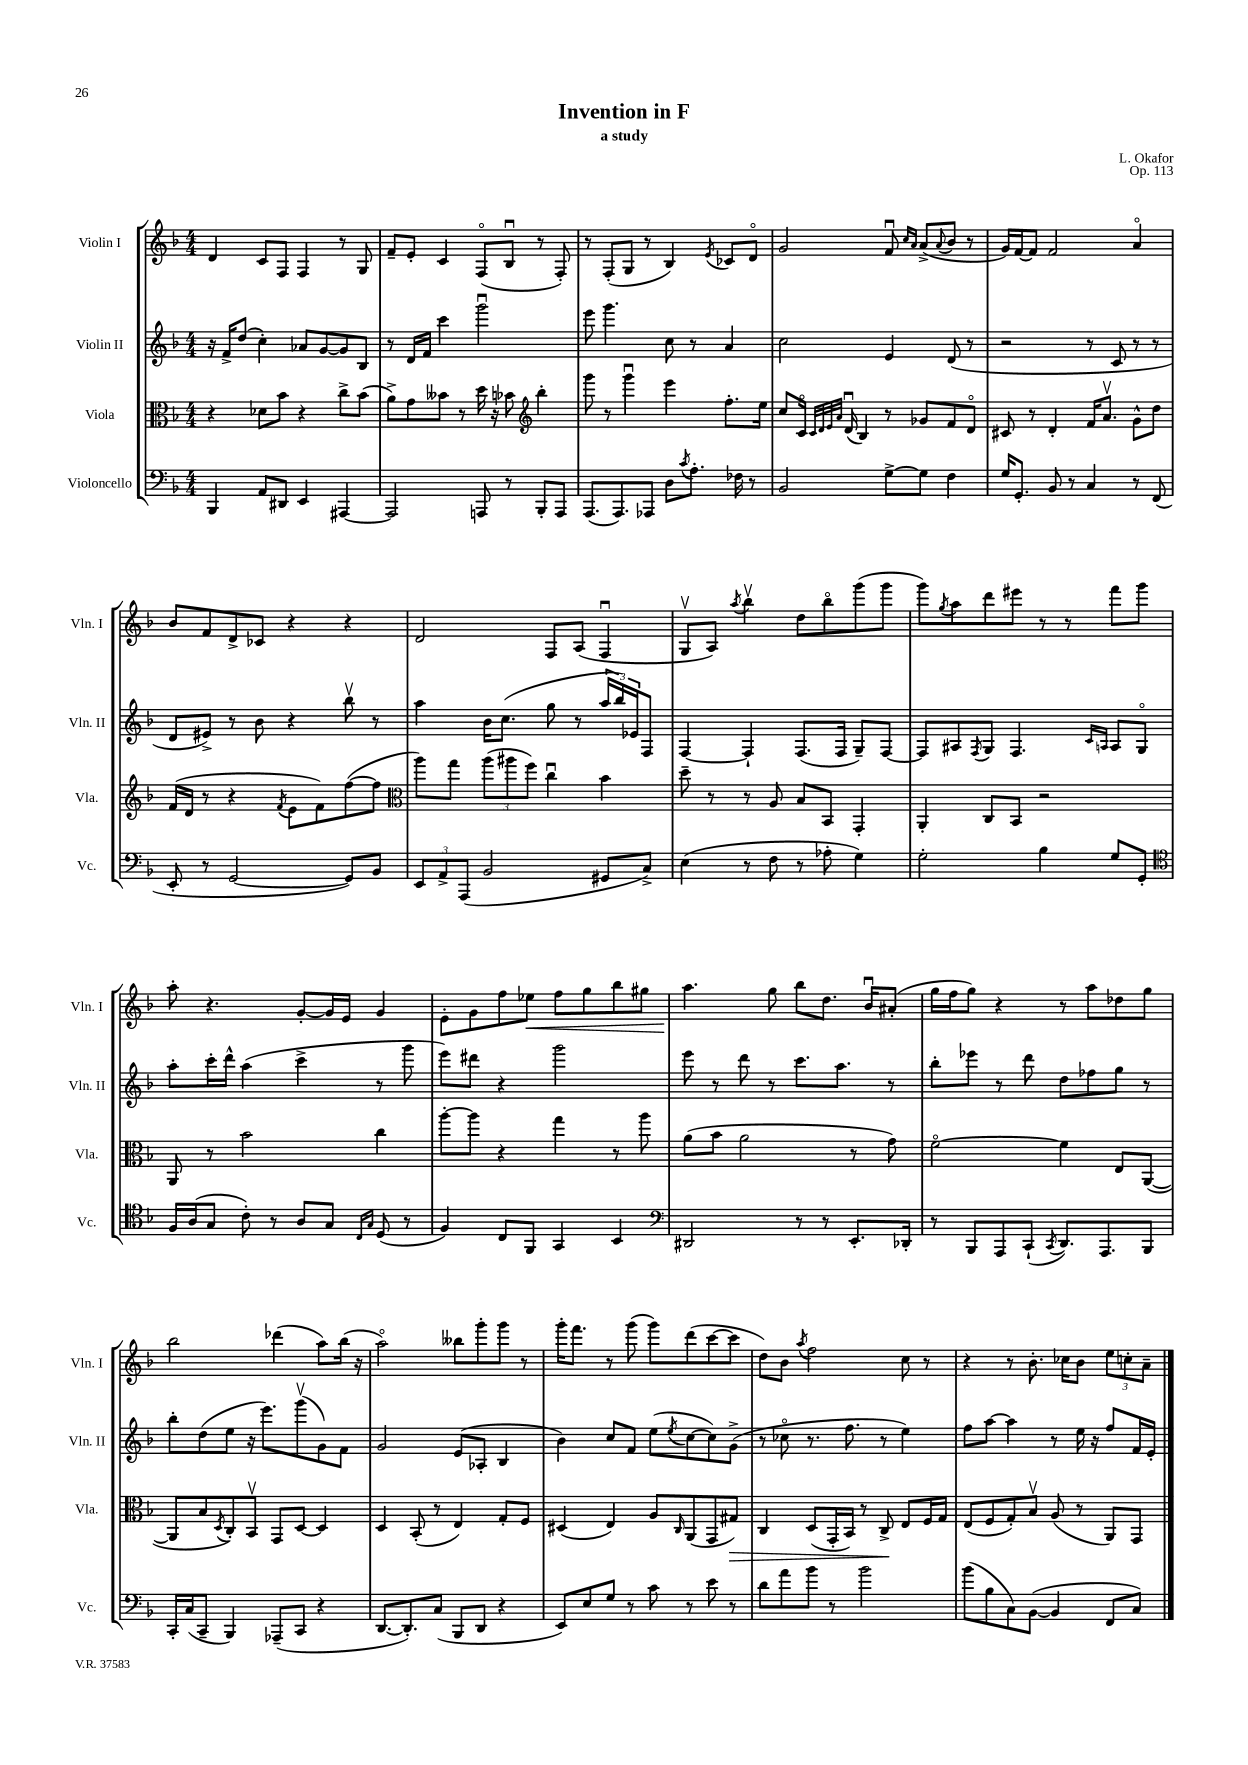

**kern	**kern	**dynam	**kern	**kern	**dynam
*part4	*part3	*part3	*part2	*part1	*part1
*staff4	*staff3	*staff3	*staff2	*staff1	*staff1
*I"Violoncello	*I"Viola	*	*I"Violin II	*I"Violin I	*
*I'Vc.	*I'Vla.	*	*I'Vln. II	*I'Vln. I	*
*clefF4	*clefC3	*	*clefG2	*clefG2	*
*k[b-]	*k[b-]	*	*k[b-]	*k[b-]	*
*M4/4	*M4/4	*	*M4/4	*M4/4	*
=1	=1	=1	=1	=1	=1
4BBB-/	4r	.	16r	4d/	.
.	.	.	16f^/KL	.	.
.	.	.	(8dd/J	.	.
8AA/L	8d-X\L	.	4cc'\)	8c/L	.
8DD#X/J	8b-\J	.	.	8F/J	.
4EE/	4r	.	8a-X/L	4F/	.
.	.	.	[8g/	.	.
[4AAA#X/	8cc^\L	.	8g/]	8r	.
.	(8b-\J	.	8B-/J	8G/	.
=2	=2	=2	=2	=2	=2
2AAA#/]	8a^\L)	.	8r	8f~/L	.
.	8g\	.	16d/LL	8e'/J	.
.	.	.	16f/JJ	.	.
.	8b--X\J	.	4ccc\	4c/	.
.	8r	.	.	.	.
8AAAn/	16dd\	.	2gggu\	(8F/L	.
.	16r	.	.	.	.
8r	8b-X\	.	.	8B-u/J	.
*	*clefG2	*	*	*	*
8BBB-'/L	4bb-'\	.	.	8r	.
8AAA/J	.	.	.	8F'/)	.
=3	=3	=3	=3	=3	=3
(8.AAA/L	8ggg\	.	8eee\	8r	.
.	8r	.	4.ggg\	(8F'/L	.
8.AAA/)	.	.	.	.	.
.	4gggu\	.	.	8G/J	.
8AAA-X/J	.	.	.	8r	.
8D\L	4eee\	.	8cc\	4B-/)	.
8qc/	.	.	.	.	.
8.A'\J	.	.	8r	.	.
.	.	.	.	8qe/	.
.	8.ff'\L	.	4a/	8c-X/L	.
16F-X\	.	.	.	.	.
8r	.	.	.	8d/J	.
.	16ee\Jk	.	.	.	.
=4	=4	=4	=4	=4	=4
2BB-/	8cc/L	.	2cc\	2g/	.
.	16c/Jk	.	.	.	.
.	32qqc/LLL	.	.	.	.
.	32qqd/	.	.	.	.
.	32qqe/	.	.	.	.
.	32qqa/JJJ	.	.	.	.
.	(16du/	.	.	.	.
.	4B-/)	.	.	.	.
[8G^\L	8r	.	4e/	8fu/	.
.	.	.	.	16qqcc/LL	.
.	.	.	.	16qqa/JJ	.
8G\J]	8g-X/L	.	.	(8a^/L	.
.	.	.	.	8qqa/	.
4F\	8f/	.	(8d/	8b-/J	.
.	8d/J	.	8r	8r	.
=5	=5	=5	=5	=5	=5
16G/KL	8c#X/	.	2r	16g/LL)	.
8.GG'/J	.	.	.	[16f/J	.
.	8r	.	.	8f/J]	.
8BB-/	4d'/	.	.	2f/	.
8r	.	.	.	.	.
4C/	16f/KL	.	8r	.	.
.	8.av/J	.	.	.	.
.	.	.	8c/	.	.
8r	8g^^\L	.	8r	4a/	.
(8FF/	8dd\J	.	8r	.	.
!!LO:LB:g=z
=6	=6	=6	=6	=6	=6
8EE'/	(16f/LL	.	8d/L	8b-/L	.
.	16d/JJ	.	.	.	.
8r	8r	.	8e#X^/J)	8f/	.
[2GG/	4r	.	8r	8d^/	.
.	.	.	8b-\	8c-X/J	.
.	8qf/	.	.	.	.
.	8e\L	.	4r	4r	.
.	8f\)	.	.	.	.
8GG/L])	([8ff\	.	8bb-v\	4r	.
8BB-/J	8ff\J]	.	8r	.	.
=7	=7	=7	=7	=7	=7
*	*clefC3	*	*	*	*
12EE/L	8aa\L)	.	4aa\	2d/	.
12AA^/	.	.	.	.	.
.	8gg\J	.	.	.	.
(12AAA/J	.	.	.	.	.
2BB-/	(12aa\L	.	16b-\KL	.	.
.	.	.	(8.cc\J	.	.
.	12aa#X\	.	.	.	.
.	12ff\J)	.	.	.	.
.	4ccu\	.	8gg\	8F/L	.
.	.	.	8r	(8A/J	.
8GG#X/L	4b-\	.	24aa/LL	4Fu/	.
.	.	.	24bb-/)	.	.
.	.	.	24e-X/J	.	.
8C^/J)	.	.	8F/J	.	.
=8	=8	=8	=8	=8	=8
(4E\	8dd~\	.	[4F/	8Gv/L	.
.	8r	.	.	8A/J)	.
.	.	.	.	8qaa/	.
8r	8r	.	4F`/]	4bb-v\	.
8F\	8A/	.	.	.	.
8r	8B-/L	.	(8.F/L	8dd\L	.
8A-X'\	8BB-/J	.	.	8bb-\	.
.	.	.	16F/Jk	.	.
4G\)	4GG'/	.	8G~/L)	(8ggg\	.
.	.	.	[8F/J	8ggg\J	.
=9	=9	=9	=9	=9	=9
2G'\	4AA'/	.	8F/L]	8ggg\L)	.
.	.	.	.	8qgg/	.
.	.	.	8A#X/	8aa\	.
.	.	.	8qF/	.	.
.	8C/L	.	8G/J	8ddd\	.
.	8BB-/J	.	4.F/	8eee#X\J	.
4B-\	2r	.	.	8r	.
.	.	.	.	8r	.
.	.	.	16qqc/LL	.	.
.	.	.	16qqAn/JJ	.	.
8G/L	.	.	8A/L	8fff\L	.
8GG'/J	.	.	8G/J	8ggg\J	.
!!LO:LB:g=z
=10	=10	=10	=10	=10	=10
*clefC4	*	*	*	*	*
16F/LL	8AA/	.	8aa'\L	8aa'\	.
(16A/J	.	.	.	.	.
8G/J	8r	.	16ccc'\L	4.r	.
.	.	.	16ddd^^\JJ	.	.
8c'\)	2b-\	.	(4aa\	.	.
8r	.	.	.	.	.
8A/L	.	.	4ccc^\	[8g'/L	.
8G/J	.	.	.	16g/L]	.
.	.	.	.	16e/JJ	.
16qqC/LL	.	.	.	.	.
16qqG/JJ	.	.	.	.	.
(8D/	4cc\	.	8r	4g/	.
8r	.	.	8ggg\	.	.
=11	=11	=11	=11	=11	=11
4F/)	[8aa'\L	.	8eee\L)	8e'\L	.
.	8aa\J]	.	8ddd#X\J	8g\	.
8C/L	4r	.	4r	8ff\	.
!	!	!	!	!	!LO:HP:b
8FF/J	.	.	.	8ee-X\J	<
4GG/	4gg\	.	2ggg\	8ff\L	.
.	.	.	.	8gg\	.
4BB-/	8r	.	.	8bb-\	.
.	8aa\	.	.	8gg#X\J	.
=12	=12	=12	=12	=12	=12
*clefF4	*	*	*	*	*
2DD#X/	(8a\L	.	8eee\	4.aa\	.
.	8b-\J	.	8r	.	.
.	2a\	.	8ddd\	.	.
.	.	.	8r	8gg\	[
8r	.	.	8.ccc\L	8bb-\L	.
8r	.	.	.	8.dd\J	.
.	.	.	8.aa\J	.	.
8.EE'/L	8r	.	.	.	.
.	.	.	.	16b-u/KL	.
.	8g\)	.	8r	(8a#X'/J	.
16DD-X'/Jk	.	.	.	.	.
=13	=13	=13	=13	=13	=13
8r	[2f\	.	8bb-'\L	16gg\LL	.
.	.	.	.	16ff\J	.
8BBB-/L	.	.	8eee-X\J	8gg\J)	.
8AAA/	.	.	8r	4r	.
(8CC`/J	.	.	8ddd\	.	.
8qCC/	.	.	.	.	.
8.DD/L)	4f\]	.	8dd\L	8r	.
.	.	.	8ff-X\	8aa\L	.
8.AAA/	.	.	.	.	.
.	8E/L	.	8gg\J	8dd-X\	.
8BBB-/J	([8AA/J	.	8r	8gg\J	.
!!LO:LB:g=z
=14	=14	=14	=14	=14	=14
16CC'/LL	8AA/L]	.	8bb-'\L	2bb-\	.
(16C/J	.	.	.	.	.
8CC~/J	8B-/	.	(8dd\	.	.
.	8qD/	.	.	.	.
4BBB-/)	8C'/)	.	8ee\J	.	.
.	8BB-v/J	.	16r	.	.
.	.	.	8.eee\L)	.	.
(8AAA-X~/L	8GG/L	.	.	(4ddd-X\	.
8CC/J	[8D/J	.	(8gggv\	.	.
4r	4D/]	.	8g\)	8aa\L)	.
.	.	.	8f\J	(16bb-\Jk	.
.	.	.	.	16r	.
=15	=15	=15	=15	=15	=15
[8.DD/L	4D/	.	2g/	2aa\)	.
8.DD'/])	.	.	.	.	.
.	(8BB-'/	.	.	.	.
(8C/J	8r	.	.	.	.
8BBB-/L	4E/)	.	(8e/L	8bb--X\L	.
8DD/J	.	.	8A-X'/J	8ggg'\	.
4r	8G'/L	.	4B-/	8ggg\J	.
.	8F/J	.	.	8r	.
=16	=16	=16	=16	=16	=16
8EE/L)	(4D#X/	.	4b-\)	16ggg'\KL	.
.	.	.	.	8.fff\J	.
8E/	.	.	.	.	.
8G/J	4E/)	.	8cc/L	8r	.
8r	.	.	8f/J	(8ggg\	.
8c\	8A/L	.	(8ee\L	8ggg\L)	.
.	16qqC/	.	8qee/	.	.
8r	(8AA/	.	[8cc\	(8ddd\	.
8e\	8GG/	.	8cc\])	[8ccc\	.
!	!	!LO:HP:b	!	!	!
8r	8G#X/J)	>	(8g^\J	8ccc\J]	.
=17	=17	=17	=17	=17	=17
8d\L	4C/	.	8r	8dd\L)	.
8a\	.	.	8cc-X\	8b-\J	.
.	.	.	.	8qaa/	.
8b-\J	(8D/L	.	8.r	2ff\	.
8r	16GG'/L	.	.	.	.
.	16BB-/JJ)	.	8.ff\	.	.
2b-\	8r	.	.	.	.
.	8C^/	.	8r	.	.
.	8E/L	]	4ee\)	8cc\	.
.	16F/L	.	.	8r	.
.	16G/JJ	.	.	.	.
=18	=18	=18	=18	=18	=18
(8b-\L	(8E/L	.	8ff\L	4r	.
8B-\	8F/	.	[8aa\J	.	.
8C\)	8G'/)	.	4aa\]	8r	.
([8BB-\J	8B-v/J	.	.	8.b-'\	.
4BB-/]	(8A/	.	8r	.	.
.	.	.	.	16cc-X\KL	.
.	8r	.	16ee\	8b-\J	.
.	.	.	16r	.	.
8FF/L	8AA/L)	.	8ff/L	12ee\L	.
.	.	.	.	12ccn'\	.
8C/J)	8GG/J	.	16f/L	.	.
.	.	.	.	12a~\J	.
.	.	.	16e'/JJ	.	.
==	==	==	==	==	==
*-	*-	*-	*-	*-	*-
